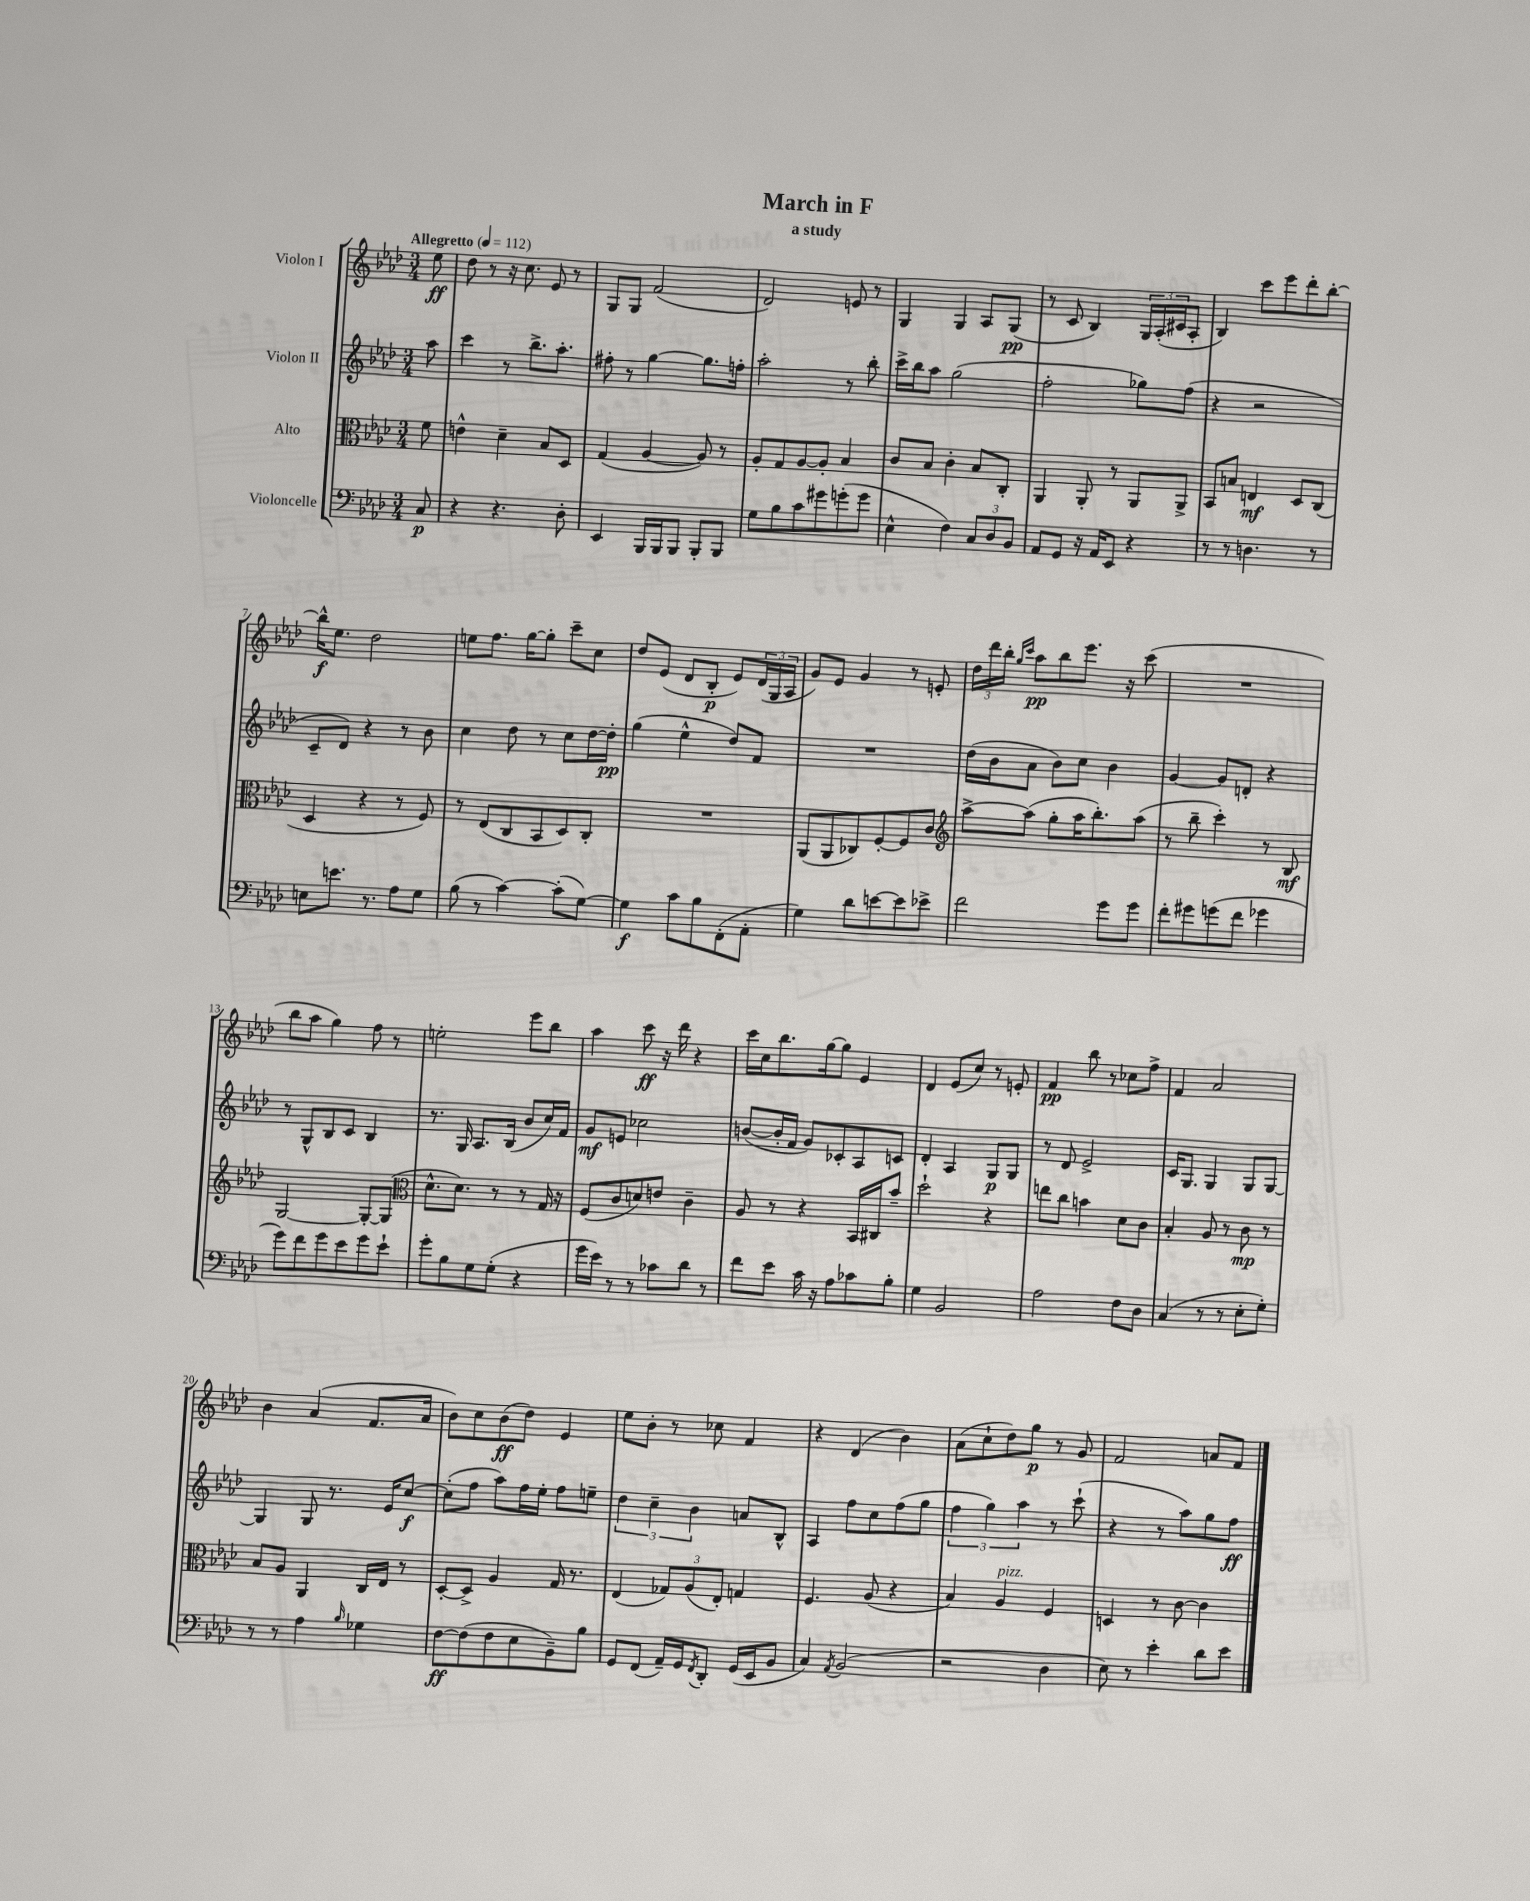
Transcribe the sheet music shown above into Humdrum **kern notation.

**kern	**kern	**kern	**kern
*staff4	*staff3	*staff2	*staff1
*clefF4	*clefC3	*clefG2	*clefG2
*k[b-e-a-d-]	*k[b-e-a-d-]	*k[b-e-a-d-]	*k[b-e-a-d-]
*M3/4	*M3/4	*M3/4	*M3/4
*MM112	*MM112	*MM112	*MM112
8C	8f	8aa-	8ee-
=	=	=	=
4r	4e^^	4ccc	8dd-
.	.	.	8r
4.r	4d-~	8r	16r
.	.	.	8.cc
.	.	8.bb-^	.
.	8B-	.	8e-
.	.	8.aa-'	.
8D-'	8D-	.	8r
=	=	=	=
4EE-	(4G	8ff#'	8G
.	.	8r	8G
16BBB-	[4A-	[4gg	(2f
16BBB-	.	.	.
8BBB-	.	.	.
8BBB-'	8A-])	8.gg]	.
8BBB-	8r	.	.
.	.	16ff'	.
=	=	=	=
8G	8A-'	2aa-'	2d-)
8B-	8G	.	.
8c	[8A-	.	.
8g#	8A-']	.	.
(8g'	4B-	8r	8e
8g	.	8bb-'	8r
=	=	=	=
4E-^^	8c	16ccc^	4G
.	.	16bb-	.
.	8B-	8aa-	.
4F)	4c'	(2gg	4G
12C	8B-	.	8A-
12D-	.	.	.
.	8C'	.	(8G
12BB-	.	.	.
=	=	=	=
8AA-	4AA-	2ff'	8r
8GG	.	.	8c
16r	8AA-'	.	4B-)
16AA-	.	.	.
8EE-	8r	.	.
4r	8AA-	8gg-)	24G
.	.	.	(24A-'
.	.	.	24c#
.	8AA-^	(8ff	8A-'
=	=	=	=
8r	8BB-	4r	4B-)
8r	8B	.	.
4.D	4E	2r	8ccc
.	.	.	8eee-
.	8D-	.	8ddd-'
8r	(8C	.	[8bb-'
=	=	=	=
8E	4D-	8c~	16bb-^^]
.	.	.	8.ee-
8.e	.	8d-)	.
.	4r	4r	2dd-
8.r	.	.	.
8A-	8r	8r	.
8G	8F)	8b-	.
=	=	=	=
(8B-	8r	4cc	8ee
8r	(8E-	.	8.ff
[4c)	8C	8dd-	.
.	.	.	[16gg
.	8BB-	8r	8gg']
(8c']	8D-)	8cc	8ccc~
[8G)	8C'	[16dd-	8cc
.	.	16dd-']	.
=	=	=	=
4G]	2.r	(4gg	8dd-
.	.	.	(8e-
8c	.	4ee-^^	8d-
8B-	.	.	8B-'
(8FF'	.	8dd-)	8e-)
8AA-'	.	8f	(24d-
.	.	.	24G
.	.	.	24A-
=	=	=	=
4G)	(8AA-	2.r	8g)
.	8AA-	.	8e-
8d-	8C-)	.	4g
[8e	[8F'	.	.
8e]	8F]	.	8r
8e-^	8c	.	8e'
=	=	=	=
*	*clefG2	*	*
2f	[8aa-^	(16dd-	24dd-
.	.	.	24ddd-
.	.	16b-	.
.	.	.	24bb-'
.	.	.	16qqgg
.	.	.	16qqccc
.	(8aa-]	8a-	8aa-
.	8gg'	8b-)	8bb-
.	16aa-	8cc	8.eee-
.	8.bb-')	.	.
8g	.	4b-	.
.	.	.	16r
8g	(8aa-	.	(8ccc
=	=	=	=
8f'	8r	[4g	2.r
8g#	8bb-~	.	.
(8g	4ccc')	8g]	.
8f	.	8d'	.
4g-	8r	4r	.
.	8B-	.	.
=	=	=	=
8g)	[2G	8r	8bb-
8f	.	8G^^	8aa-
8g	.	8B-	4gg)
8e-	.	8c	.
8g	8G'_	4B-	8ff
8e-`	(8G]	.	8r
=	=	=	=
*	*clefC3	*	*
8g'	8.d-^^	8.r	2ee'
8B-	.	.	.
.	8.d-)	16G	.
8G	.	8.A-	.
(8G'	8r	.	.
.	.	(16B-	.
4r	8r	8b-	8eee-
.	16G	16cc)	8bb-
.	16r	16f	.
=	=	=	=
16g	(8F	8g	4aa-
16e-)	.	.	.
8r	8c	8e	.
8r	8d)	2cc-	8ccc
8c-	8e	.	16r
.	.	.	16ddd-
8d-	4c~	.	4r
8r	.	.	.
=	=	=	=
8f	8A-	([8b	16ccc
.	.	.	16cc
8e-	8r	16b']	8.bb-
.	.	16f	.
16c	4r	8g)	.
16r	.	.	[16gg
8A-	.	8c-'	8gg]
8c-	16BB-	8A-	4e-
.	16C#	.	.
8B-'	8b-~	8c	.
=	=	=	=
4G	2dd-`	4d-'	4d-
2BB-	.	4A-	(8e-
.	.	.	8cc)
.	4r	8G	8r
.	.	8G	8e'
=	=	=	=
2A-	8ee	8r	4f
.	8cc	8d-	.
.	4b	2e-^	8bb-
.	.	.	8r
8F	8d-	.	8cc-
8D-	8c	.	8ff^
=	=	=	=
(4C	4B-'	16c	4f
.	.	8.G	.
8r	8A-	4G	2a-
8r	8r	.	.
8E-'	8c	8G	.
8G')	8r	[8G	.
=	=	=	=
8r	8B-	4G]	4b-
8r	8A-	.	.
4A-	4AA-	8G	(4a-
.	.	8.r	.
16qqB-	.	.	.
4G-	16C	.	8.f
.	16E-	16e-	.
.	8r	[8cc	.
.	.	.	16a-
=	=	=	=
[8F	[8D-'	(8cc']	8b-)
(8F]	8D-^]	8ff	8cc
8F	4A-	8aa-)	(8b-
8E-	.	16ff	8dd-)
.	.	16ee-'	.
8BB-~)	16G	8ff	4e-
.	8.r	.	.
8B-	.	8ee~	.
=	=	=	=
8GG	(4E-	6dd-	8ee-
(8FF	.	.	8b-'
.	.	6cc~	.
16AA-~)	12G-)	.	8r
16GG	.	.	.
.	(12A-	6b-	.
8qFF	.	.	.
8DD-'	.	.	8cc-
.	12E-')	.	.
(16GG	4G	8a	4f
16EE-	.	.	.
8BB-	.	8B-^^	.
=	=	=	=
4C)	4.F	4A-	4r
8qAA-	.	.	.
(2BB-	.	8ff	(4d-
.	(8A-	8cc	.
.	4r	(8ff	4b-)
.	.	8gg	.
=	=	=	=
2r	4B-)	6ff	(8a-
.	.	.	8cc`
.	.	6gg)	.
.	4A-	.	8dd-)
.	.	6aa-	.
.	.	.	8gg
4D-	4F	8r	8r
.	.	(8ccc`	8g
=	=	=	=
8E-)	4D	4r	2f
8r	.	.	.
4e-'	8r	8r	.
.	[8c	8aa-)	.
8d-	4c]	8gg	8a
8e-	.	8ff	8f
==	==	==	==
*-	*-	*-	*-
